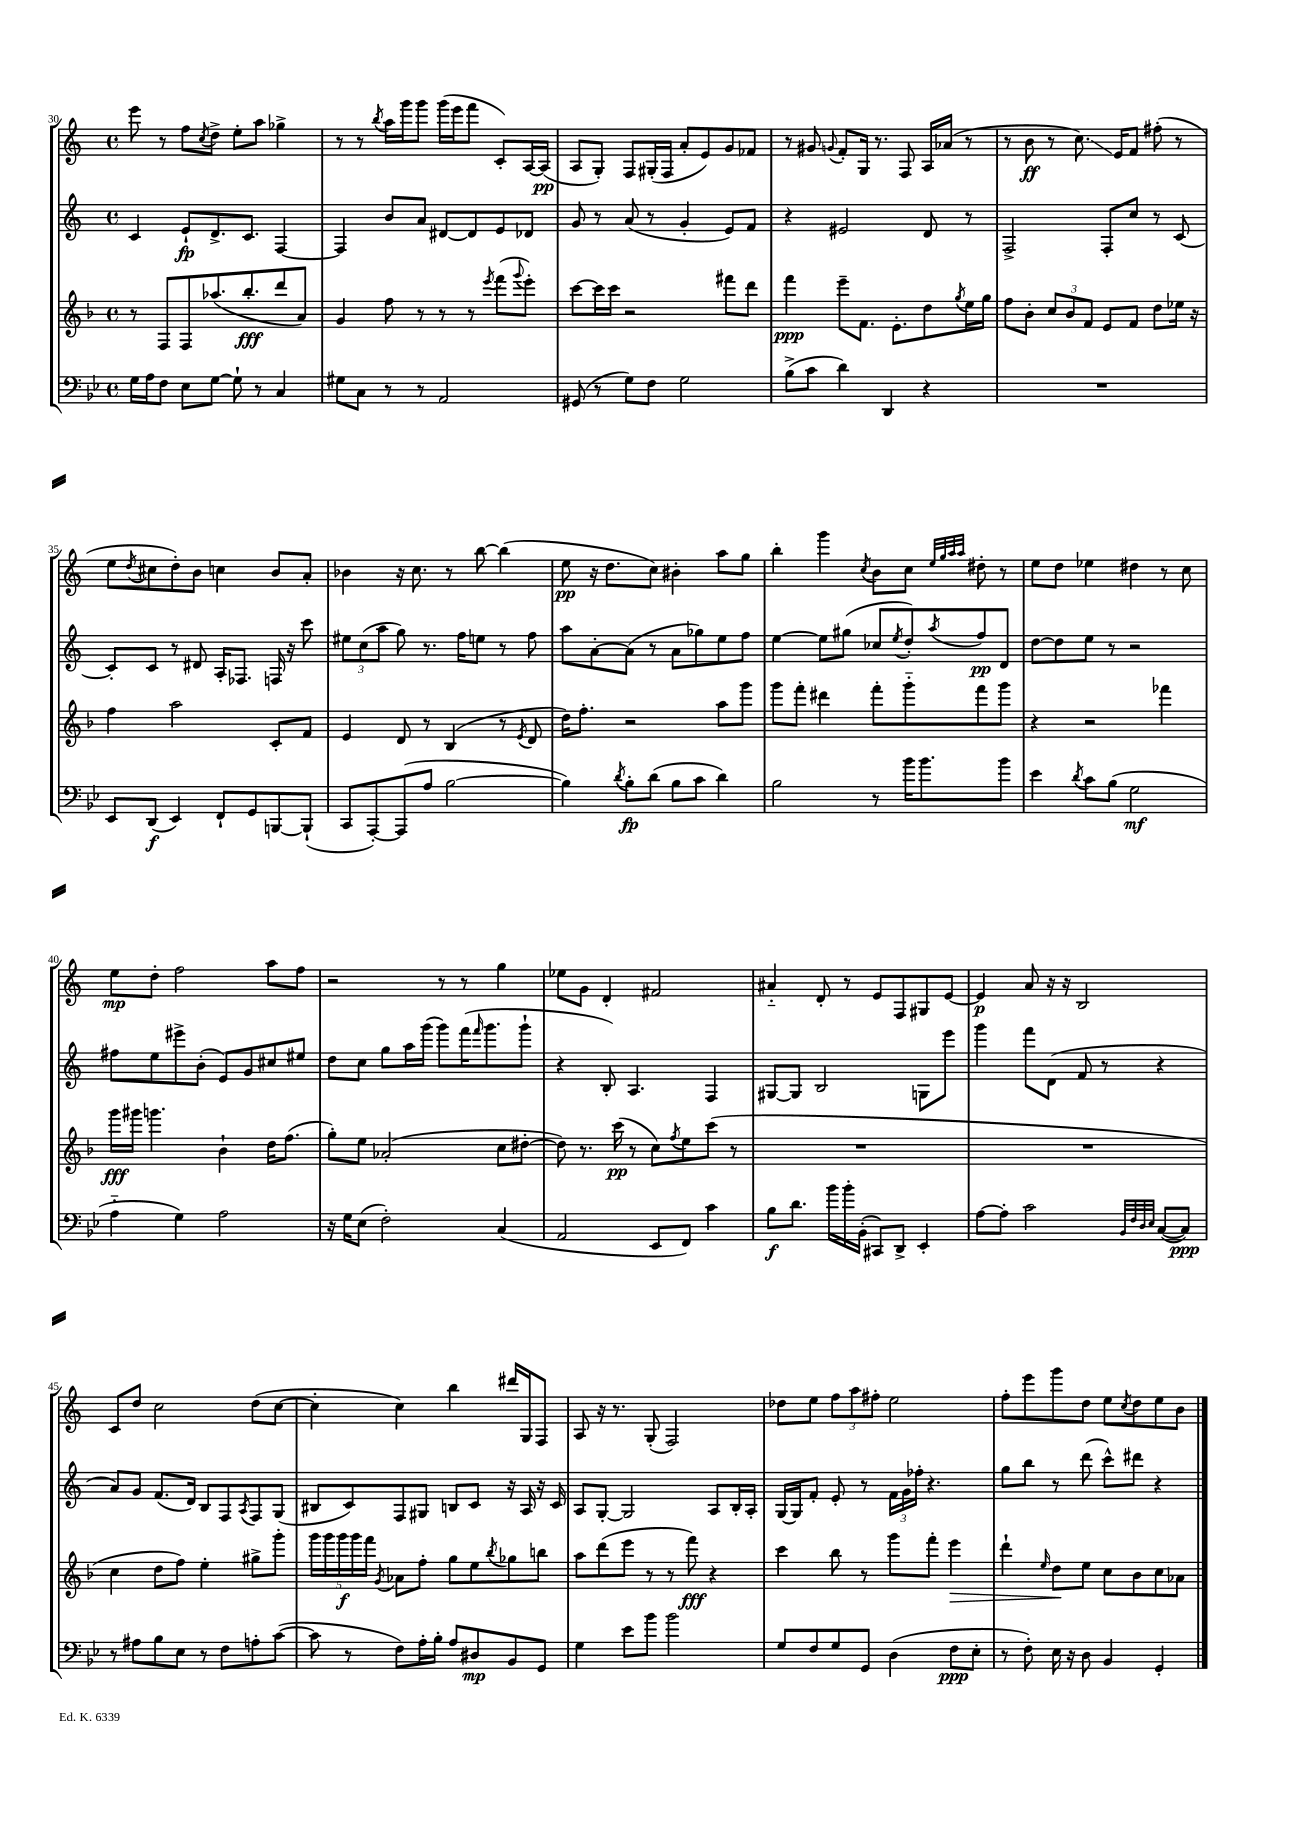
<<
\new StaffGroup <<
\new Staff = "s0" {
    \clef treble \key c \major \defaultTimeSignature \time 4/4
    e'''8 r8 f''8 \acciaccatura { c''8 } d''8-> e''8-. a''8 ges''4-> |
    r8 r8 \acciaccatura { b''8 } a''16 g'''16 g'''8 g'''16( e'''16 f'''8 c'8-.) a16~ a16\pp( |
    a8 g8-.) f8 gis16-.( f16 a'8-. e'8) g'8 fes'8 |
    r8 gis'8 \appoggiatura { g'8 } f'8-. g16 r8. f8 a16 aes'16( r8 |
    r8 b'8\ff r8 c''8.\glissando) e'16 f'8 fis''8-.( r8 |
    e''8 \acciaccatura { d''8 } cis''8 d''8-.) b'8 c''4 b'8 a'8-. |
    bes'4 r16 c''8. r8 b''8~ b''4( |
    e''8\pp r16 d''8. c''8) bis'4-. a''8 g''8 |
    b''4-. g'''4 \acciaccatura { c''8 } b'8 c''8 \grace { e''32 g''32 a''32 a''32 } dis''8-. r8 |
    e''8 d''8 ees''4 dis''4 r8 c''8 |
    e''8\mp d''8-. f''2 a''8 f''8 |
    r2 r8 r8 g''4 |
    ees''8 g'8 d'4-. fis'2 |
    ais'4-_ d'8-. r8 e'8 f8 gis8 e'8~ |
    e'4\p a'8 r16 r16 b2 |
    c'8 d''8 c''2 d''8( c''8~ |
    c''4-. c''4) b''4 dis'''16 g16 f8 |
    a8 r16 r8. g8-.( f2) |
    des''8 e''8 \tuplet 3/2 { f''8 a''8 fis''8-. } e''2 |
    f''8-. e'''8 g'''8 d''8 e''8 \acciaccatura { c''8 } d''8 e''8 b'8 \bar "|." |
}
\new Staff = "s1" {
    \clef treble \key c \major \defaultTimeSignature \time 4/4
    c'4 e'8-!\fp d'8.-> c'8. f4~ |
    f4 b'8 a'8 dis'8~ dis'8 e'8 des'8 |
    g'8 r8 a'8( r8 g'4-. e'8) f'8 |
    r4 eis'2 d'8 r8 |
    f2-> f8-. c''8 r8 c'8~ |
    c'8-. c'8 r8 dis'8 a16-. fes8. f16 r16 c'''8 |
    \tuplet 3/2 { eis''8 c''8( a''8 } g''8) r8. f''16 e''8 r8 f''8 |
    a''8 a'8~-. a'8( r8 a'8 ges''8) e''8 f''8 |
    e''4~ e''8 gis''8( ces''8 \acciaccatura { e''8 } d''8-.) \acciaccatura { a''8 } f''8\pp d'8 |
    d''8~ d''8 e''8 r8 r2 |
    fis''8 e''8 eis'''8-> b'8-.( e'8) g'8 cis''8 eis''8 |
    d''8 c''8 g''8 a''16 g'''16( g'''8) f'''16( \grace { f'''16 } g'''8. g'''8-! |
    r4 b8-.) a4. f4 |
    gis8~ gis8 b2 g8 e'''8 |
    g'''4 f'''8 d'8( f'8 r8 r4 |
    a'8) g'8 f'8.( d'16) b8 f8 \acciaccatura { a8 } f8 g8( |
    bis8 c'8) f8 gis8 b8 c'8 r16 a16 r16 c'16 |
    a8 g8~-. g2 a8 b16-. a16-. |
    g16~ g16 f'8-. e'8-. r8 \tuplet 3/2 { f'16 g'16 fes''16-. } r4. |
    g''8 b''8 r8 d'''8( c'''8-^) dis'''8 r4 \bar "|." |
}
\new Staff = "s2" {
    \clef treble \key f \major \defaultTimeSignature \time 4/4
    r8 f8 f8 aes''8.( bes''8.-.\fff d'''8 a'8) |
    g'4 f''8 r8 r8 r8 \acciaccatura { e'''8 } f'''8( \appoggiatura { g'''8 } e'''8-.) |
    c'''8~ c'''16 c'''16 r2 fis'''8 d'''8 |
    f'''4\ppp e'''8-- f'8. e'8.-. d''8 \acciaccatura { g''8 } e''16 g''16 |
    f''8 bes'8-. \tuplet 3/2 { c''8 bes'8 f'8 } e'8 f'8 d''8 ees''16 r16 |
    f''4 a''2 c'8-. f'8 |
    e'4 d'8 r8 bes4( r8 \acciaccatura { e'8 } d'8 |
    d''16) f''8.-. r2 a''8 g'''8 |
    g'''8 f'''8-. dis'''4 f'''8-. g'''8-_ f'''8 g'''8 |
    r4 r2 fes'''4 |
    g'''16\fff gis'''16 g'''4. bes'4-! d''16 f''8.( |
    g''8-.) e''8 aes'2-.( c''8 dis''8~-. |
    dis''8) r8. c'''16\pp( r8 c''8) \acciaccatura { f''8 } e''8 c'''8( r8 |
    R1 |
    R1 |
    c''4 d''8 f''8) e''4-. gis''8-> g'''8-. |
    \tuplet 5/4 { g'''16 g'''16 g'''16\f g'''16 f'''16 } \acciaccatura { g'8 } aes'8 f''8-. g''8 e''8 \acciaccatura { bes''8 } ges''8 b''8 |
    a''8 d'''8( e'''8 r8 r8 f'''8\fff) r4 |
    c'''4 bes''8 r8 g'''8 f'''8-. e'''4\> |
    d'''4-! \grace { e''16 } d''8\! e''8 c''8 bes'8 c''8 aes'8 \bar "|." |
}
\new Staff = "s3" {
    \clef bass \key bes \major \defaultTimeSignature \time 4/4
    g16 a16 f8 ees8 g8~ g8-! r8 c4 |
    gis8 c8 r8 r8 a,2 |
    gis,8( r8 g8) f8 g2 |
    bes8->( c'8 d'4) d,4 r4 |
    R1 |
    ees,8 d,8\f( ees,4) f,8-! g,8 b,,8~ b,,8-!( |
    c,8 a,,8~-.) a,,8( a8 bes2~ |
    bes4) \acciaccatura { d'8 } bes8-.\fp d'8( bes8 c'8 d'4) |
    bes2 r8 bes'16 bes'8. bes'8 |
    ees'4 \acciaccatura { d'8 } c'8 bes8( g2\mf |
    a4-_ g4) a2 |
    r16 g16 ees8( f2-.) c4( |
    a,2 ees,8 f,8) c'4 |
    bes8\f d'8. bes'16 bes'16-. bes,16-.( cis,8) d,8-> ees,4-. |
    a8~ a8-. c'2 \grace { bes,32 f32 d32 ees32 } c8~( c8\ppp) |
    r8 ais8 bes8 ees8 r8 f8 a8-. c'8~( |
    c'8 r8 f8) a16-. bes16-. a8 dis8\mp bes,8 g,8 |
    g4 ees'8 bes'8 bes'2 |
    g8 f8 g8 g,8 d4( f8\ppp ees8-. |
    r8 f8-.) ees16 r16 d8 bes,4 g,4-. \bar "|." |
}
>>
>>
\layout { \context { \Score currentBarNumber = #30 } }
